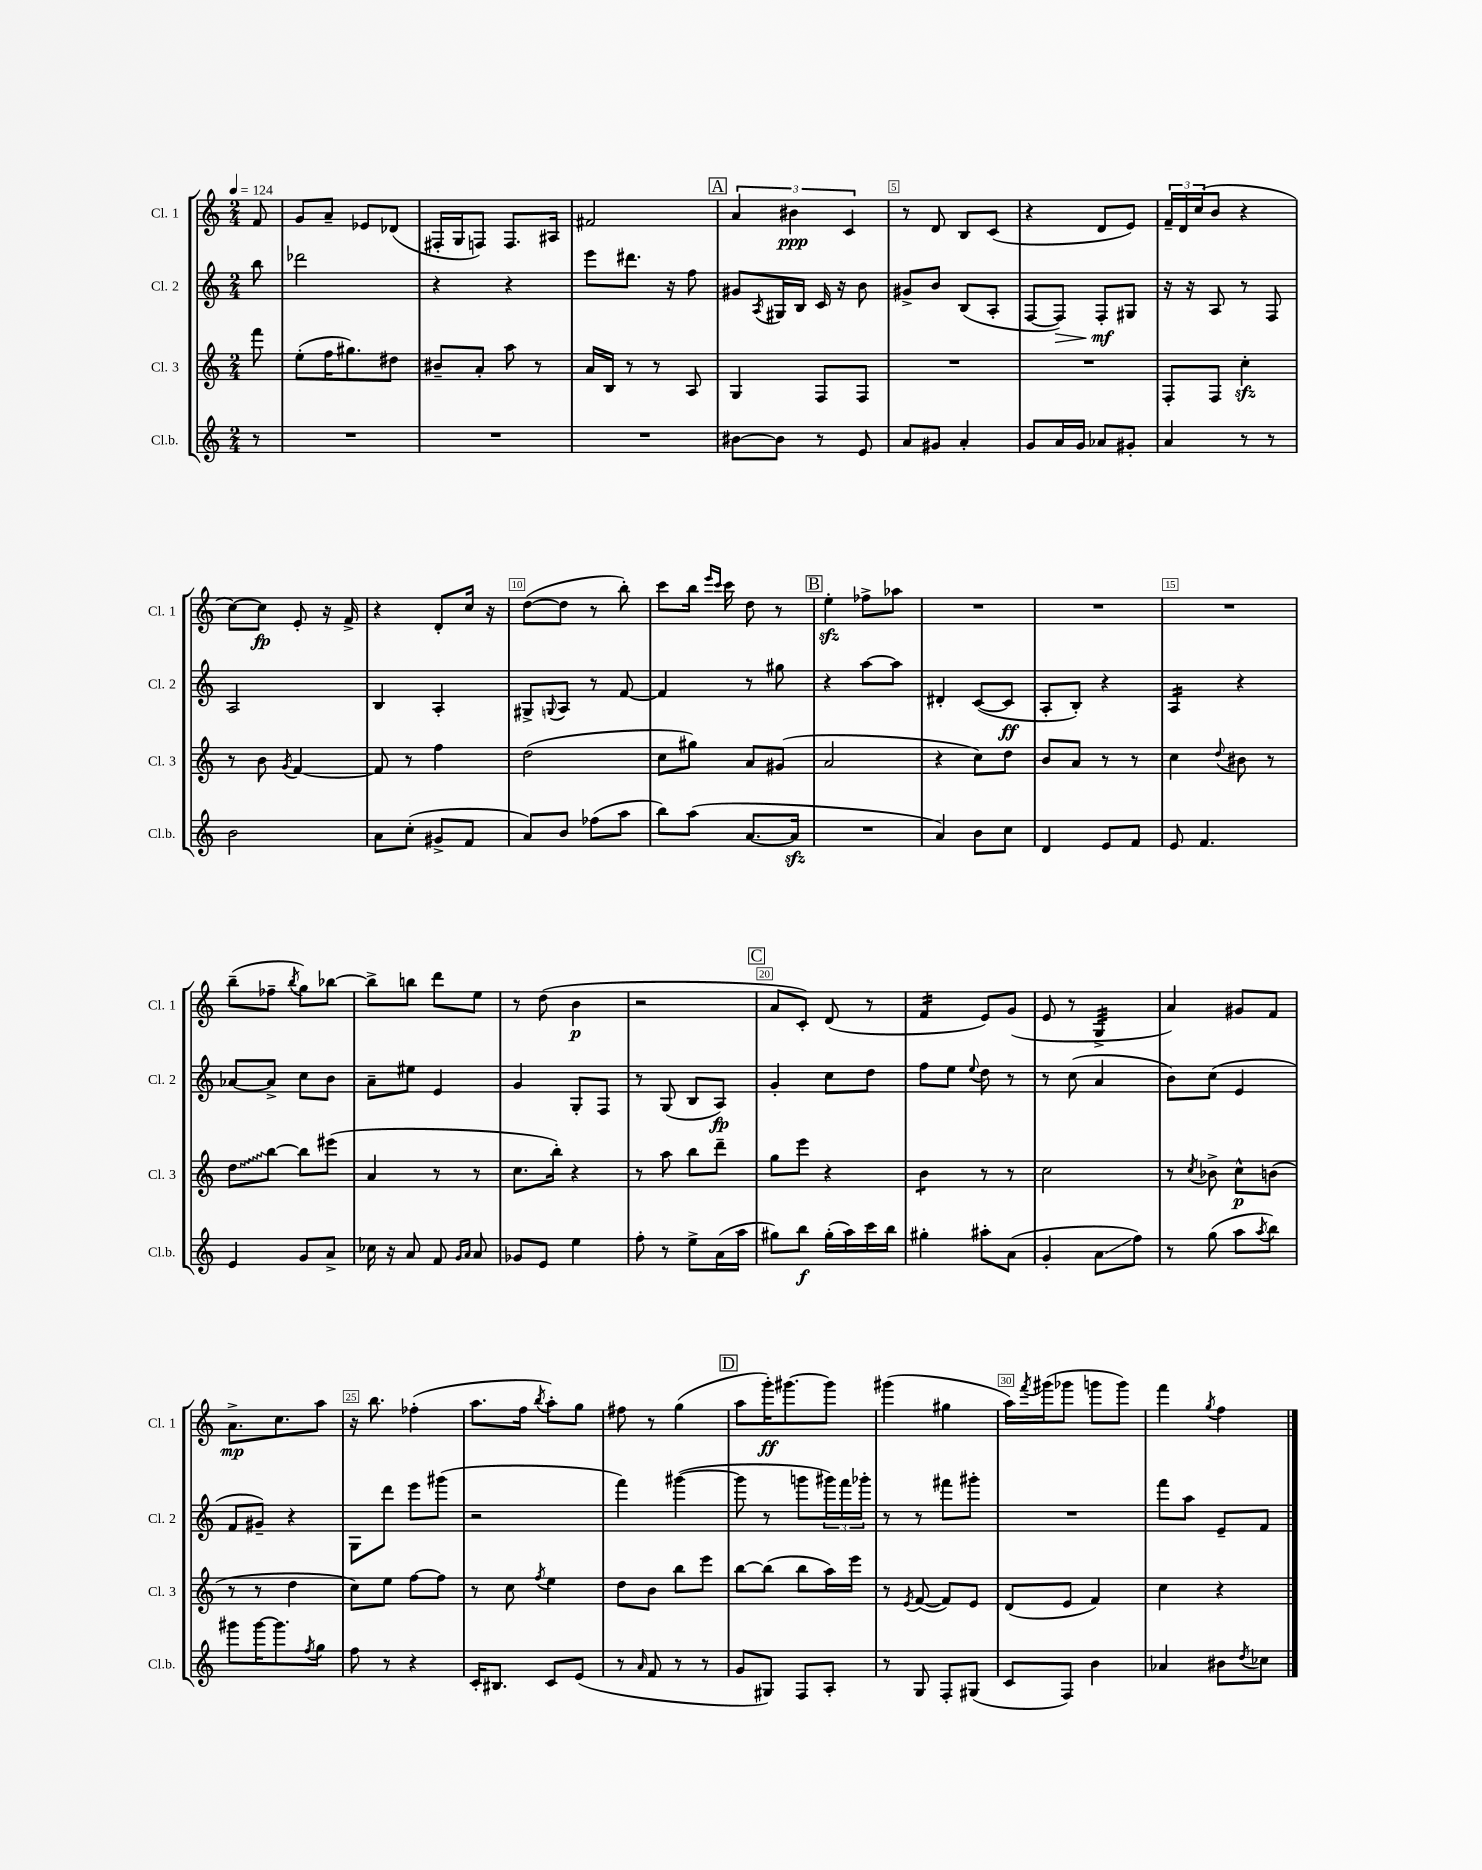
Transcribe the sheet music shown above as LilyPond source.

<<
\new StaffGroup <<
\new Staff = "s0" \with { instrumentName = "Cl. 1" shortInstrumentName = "Cl. 1" } {
    \clef treble \key c \major \numericTimeSignature \time 2/4 \partial 8 \tempo 4 = 124
    f'8 |
    g'8 a'8-- ees'8 des'8( |
    fis16-. g16 f8) f8. ais16 |
    fis'2 |
    \mark \markup { \box "A" } \tuplet 3/2 { a'4 bis'4\ppp c'4 } |
    r8 d'8 b8 c'8( |
    r4 d'8 e'8) |
    \tuplet 3/2 { f'16-- d'16 c''16( } b'8 r4 |
    c''8~) c''8\fp e'8-. r16 f'16-> |
    r4 d'8-. c''16 r16 |
    d''8~( d''8 r8 b''8-.) |
    c'''8 b''16 \grace { e'''16 c'''16 } c'''16 d''8 r8 |
    \mark \markup { \box "B" } e''4-.\sfz fes''8-> aes''8 |
    R2 |
    R2 |
    R2 |
    b''8--( fes''8-- \acciaccatura { b''8 } g''8) bes''8~ |
    bes''8-> b''8 d'''8 e''8 |
    r8 d''8( b'4\p |
    r2 |
    \mark \markup { \box "C" } a'8 c'8-.) d'8( r8 |
    f'4:16 e'8) g'8( |
    e'8 r8 g4:32-> |
    a'4) gis'8 f'8 |
    a'8.->\mp c''8. a''8 |
    r16 b''8. fes''4-.( |
    a''8. f''16 \acciaccatura { b''8 } a''8-.) g''8 |
    fis''8 r8 g''4( |
    \mark \markup { \box "D" } a''8 g'''16-.\ff) gis'''8.~ gis'''8 |
    gis'''4( gis''4 |
    a''16) \acciaccatura { f'''8 } gis'''16( ges'''8 g'''8 g'''8) |
    f'''4 \acciaccatura { g''8 } f''4 \bar "|." |
}
\new Staff = "s1" \with { instrumentName = "Cl. 2" shortInstrumentName = "Cl. 2" } {
    \clef treble \key c \major \numericTimeSignature \time 2/4 \partial 8
    b''8 |
    des'''2 |
    r4 r4 |
    e'''8 dis'''8. r16 f''8 |
    \mark \markup { \box "A" } gis'8 \acciaccatura { a8 } gis16 b16 c'16 r16 b'8 |
    gis'8-> b'8 b8( a8-. |
    f8~ f8\>) f8-.\mf\! gis8 |
    r16 r16 a8 r8 f8 |
    a2 |
    b4 a4-. |
    gis8-> \appoggiatura { g8 } a8 r8 f'8~ |
    f'4 r8 gis''8 |
    \mark \markup { \box "B" } r4 a''8~ a''8 |
    dis'4-. c'8~( c'8\ff |
    a8-. b8-.) r4 |
    a4:16 r4 |
    aes'8~ aes'8-> c''8 b'8 |
    a'8-- eis''8 e'4 |
    g'4 g8-. f8 |
    r8 g8( b8 a8\fp) |
    \mark \markup { \box "C" } g'4-. c''8 d''8 |
    f''8 e''8 \appoggiatura { e''8 } d''8 r8 |
    r8 c''8( a'4 |
    b'8) c''8( e'4 |
    f'8 gis'8--) r4 |
    g8 d'''8 e'''8 gis'''8( |
    r2 |
    f'''4) gis'''4~( |
    \mark \markup { \box "D" } gis'''8 r8 g'''8 \tuplet 3/2 { gis'''16) f'''16 ges'''16-. } |
    r8 r8 fis'''8 gis'''8-. |
    R2 |
    f'''8 a''8 e'8-- f'8 \bar "|." |
}
\new Staff = "s2" \with { instrumentName = "Cl. 3" shortInstrumentName = "Cl. 3" } {
    \clef treble \key c \major \numericTimeSignature \time 2/4 \partial 8
    f'''8 |
    e''8-.( f''16 gis''8.) dis''8 |
    bis'8-- a'8-. a''8 r8 |
    a'16 b16 r8 r8 a8 |
    \mark \markup { \box "A" } g4 f8 f8 |
    R2 |
    R2 |
    f8-. f8 c''4-.\sfz |
    r8 b'8 \acciaccatura { g'8 } f'4~ |
    f'8 r8 f''4 |
    d''2( |
    c''8 gis''8) a'8 gis'8( |
    \mark \markup { \box "B" } a'2 |
    r4 c''8) d''8 |
    b'8 a'8 r8 r8 |
    c''4 \appoggiatura { d''8 } bis'8 r8 |
    \once \override Glissando.style = #'zigzag d''8\glissando b''8~ b''8 eis'''8( |
    a'4 r8 r8 |
    c''8. b''16-.) r4 |
    r8 a''8 b''8 d'''8-- |
    \mark \markup { \box "C" } g''8 e'''8 r4 |
    b'4:8 r8 r8 |
    c''2 |
    r8 \acciaccatura { c''8 } bes'8-> c''8-^\p b'8( |
    r8 r8 d''4 |
    c''8) e''8 f''8~ f''8 |
    r8 c''8 \acciaccatura { f''8 } e''4 |
    d''8 b'8 b''8 e'''8 |
    \mark \markup { \box "D" } b''8~ b''8( b''8 a''16) e'''16 |
    r8 \acciaccatura { e'8 } f'8~( f'8) e'8 |
    d'8( e'8 f'4) |
    c''4 r4 \bar "|." |
}
\new Staff = "s3" \with { instrumentName = "Cl.b." shortInstrumentName = "Cl.b." } {
    \clef treble \key c \major \numericTimeSignature \time 2/4 \partial 8
    r8 |
    R2 |
    R2 |
    R2 |
    \mark \markup { \box "A" } bis'8~ bis'8 r8 e'8 |
    a'8 gis'8 a'4-. |
    g'8 a'16 g'16 aes'8 gis'8-. |
    a'4 r8 r8 |
    b'2 |
    a'8 c''8-.( gis'8-> f'8 |
    a'8) b'8 fes''8( a''8 |
    b''8) a''8( a'8.~ a'16\sfz |
    \mark \markup { \box "B" } R2 |
    a'4) b'8 c''8 |
    d'4 e'8 f'8 |
    e'8 f'4. |
    e'4 g'8 a'8-> |
    ces''16 r16 a'8 f'8 \grace { g'16 a'16 } a'8 |
    ges'8 e'8 e''4 |
    f''8-. r8 e''8-> a'16( a''16 |
    \mark \markup { \box "C" } gis''8) b''8\f gis''16-.( a''16) c'''16 b''16 |
    gis''4-. ais''8-. a'8( |
    g'4-. a'8\glissando f''8) |
    r8 g''8( a''8 \acciaccatura { a''8 } b''8) |
    gis'''8 gis'''16~ gis'''8. \acciaccatura { f''8 } g''8 |
    f''8 r8 r4 |
    c'16-. bis8. c'8 e'8( |
    r8 \grace { a'16 } f'8 r8 r8 |
    \mark \markup { \box "D" } g'8 gis8) f8 a8-. |
    r8 g8 f8-. gis8( |
    c'8 f8) b'4 |
    aes'4 bis'8 \acciaccatura { d''8 } ces''8 \bar "|." |
}
>>
>>
\layout { \context { \Score \override BarNumber.break-visibility = ##(#f #t #t) barNumberVisibility = #(every-nth-bar-number-visible 5) \override BarNumber.stencil = #(make-stencil-boxer 0.1 0.3 ly:text-interface::print) } }
